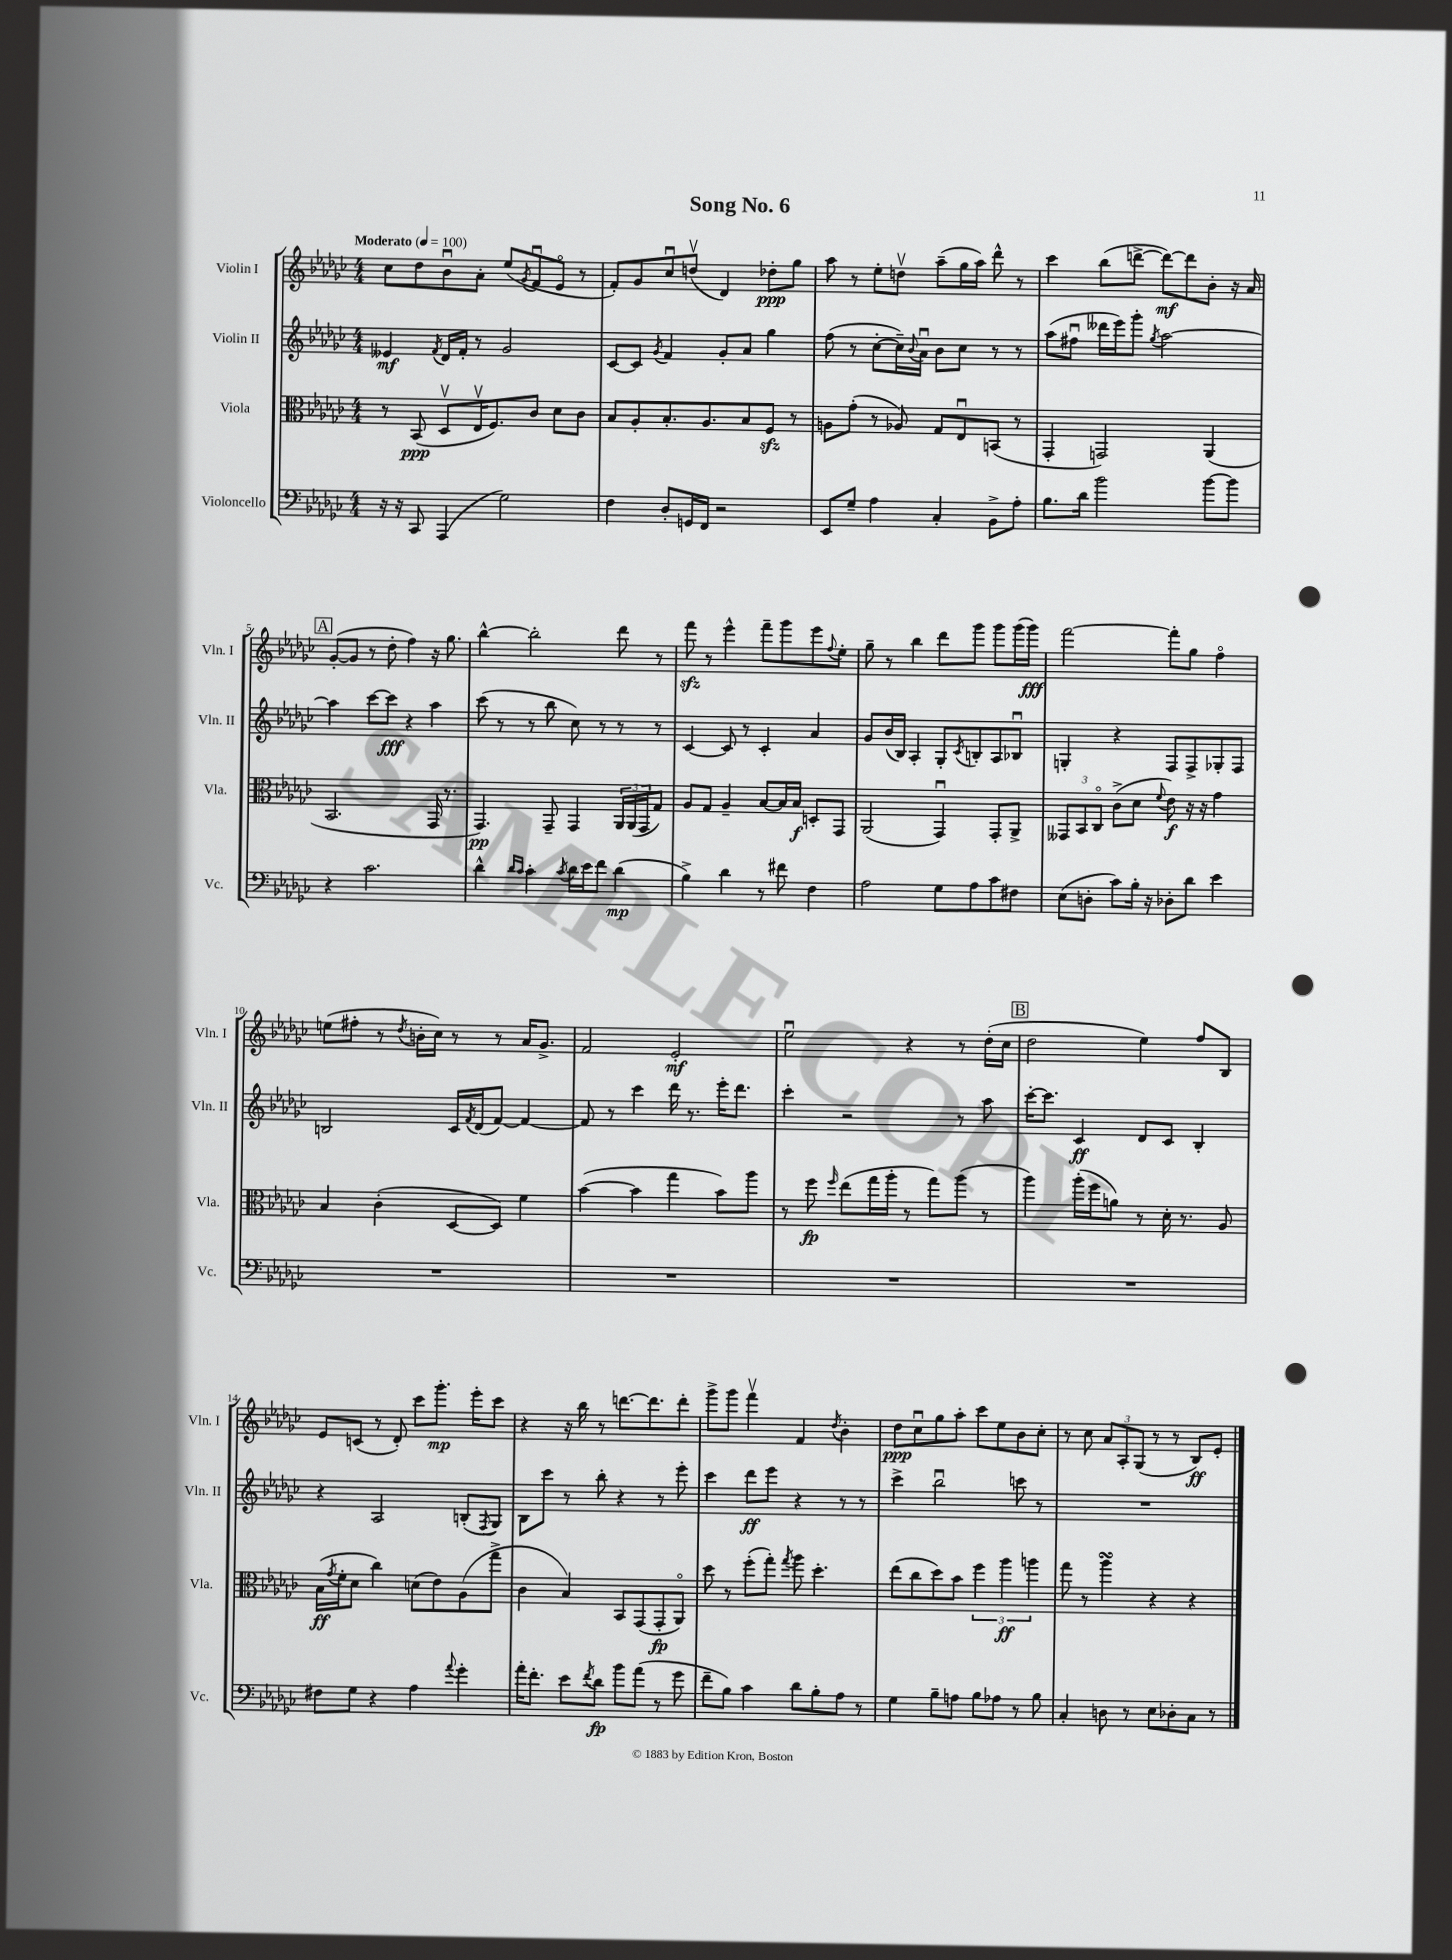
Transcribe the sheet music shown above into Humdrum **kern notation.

**kern	**dynam	**kern	**dynam	**kern	**dynam	**kern	**dynam
*part4	*part4	*part3	*part3	*part2	*part2	*part1	*part1
*staff4	*staff4	*staff3	*staff3	*staff2	*staff2	*staff1	*staff1
*I"Violoncello	*	*I"Viola	*	*I"Violin II	*	*I"Violin I	*
*I'Vc.	*	*I'Vla.	*	*I'Vln. II	*	*I'Vln. I	*
*clefF4	*	*clefC3	*	*clefG2	*	*clefG2	*
*k[b-e-a-d-g-c-]	*	*k[b-e-a-d-g-c-]	*	*k[b-e-a-d-g-c-]	*	*k[b-e-a-d-g-c-]	*
*M4/4	*	*M4/4	*	*M4/4	*	*M4/4	*
*MM100	*	*MM100	*	*MM100	*	*MM100	*
=1	=1	=1	=1	=1	=1	=1	=1
!	!	!	!	!	!	!LO:TX:a:B:t=Moderato	!
16r	.	8r	.	4e--X/	mf	8cc-\L	.
16r	.	.	.	.	.	.	.
8CC-/	.	(8BB-/	ppp	.	.	8dd-\	.
.	.	.	.	8qf/	.	.	.
(4AAA-/	.	8D-v/L	.	16d-/LL	.	8b-u\	.
.	.	.	.	16f'/JJ	.	.	.
.	.	16E-v/K	.	8r	.	8a-'\J	.
.	.	8.F/)	.	.	.	.	.
2G-\)	.	.	.	2g-/	.	(8ee-/L	.
.	.	.	.	.	.	8qg-/	.
.	.	8c-/J	.	.	.	8fu/	.
.	.	8d-\L	.	.	.	8e-/J	.
.	.	8c-\J	.	.	.	8r	.
=2	=2	=2	=2	=2	=2	=2	=2
4F\	.	8B-/L	.	[8c-/L	.	8f'/L)	.
.	.	8A-'/	.	8c-/J]	.	8g-/	.
.	.	.	.	8qg-/	.	.	.
8D-'/L	.	8.B-'/	.	4f/	.	8cc-u/	.
16GGn/L	.	.	.	.	.	(8ddnv/J	.
16FF/JJ	.	8.A-/	.	.	.	.	.
2r	.	.	.	8g-'/L	.	4d-/)	.
.	.	8B-/	.	8a-/J	.	.	.
.	.	8Fzz/J	.	4gg-\	.	8dd-X'\L	ppp
.	.	8r	.	.	.	8gg-\J	.
=3	=3	=3	=3	=3	=3	=3	=3
8EE-/L	.	8An\L	.	(8ff\	.	8aa-\	.
8G-~/J	.	(8g-'\J	.	8r	.	8r	.
4A-\	.	8r	.	[8cc-'\L	.	8ee-'\L	.
.	.	8A-X/)	.	16cc-~\L])	.	8ddnv\J	.
.	.	.	.	8qqb-/	.	.	.
.	.	.	.	16a-u\JJ	.	.	.
4C-'/	.	8G-/L	.	8b-\L	.	(8aa-~\L	.
.	.	8E-u/	.	8cc-\J	.	16gg-\L	.
.	.	.	.	.	.	16aa-\JJ)	.
8BB-^\L	.	(8BBn/J	.	8r	.	8ddd-^^\	.
8A-'\J	.	8r	.	8r	.	8r	.
=4	=4	=4	=4	=4	=4	=4	=4
8.B-\L	.	4GG-'/	.	(8aa-\L	.	4ccc-\	.
.	.	.	.	8ff#Xu\J	.	.	.
16d-\Jk	.	.	.	.	.	.	.
2b-\	.	2GGn/)	.	16ddd--X\LL	.	(8bb-\L	.
.	.	.	.	16eee-\J)	.	.	.
.	.	.	.	8ggg-'\J	.	[8dddn^\J	.
.	.	.	.	8qgg-/	.	.	.
.	.	.	.	[2aa-\	.	8ddd\L_)	mf
.	.	.	.	.	.	8ddd\]	.
[8b-\L	.	(4AA-/	.	.	.	8b-'\J	.
8b-\J]	.	.	.	.	.	16r	.
.	.	.	.	.	.	16a-/	.
!!LO:LB:g=z
!!LO:REH:place=s1:t=A
=5	=5	=5	=5	=5	=5	=5	=5
4r	.	2.BB-/	.	4aa-\]	.	([8g-'/L	.
.	.	.	.	.	.	8g-/J]	.
2.c-\	.	.	.	[8ccc-\L	.	8r	.
.	.	.	.	8ccc-\J]	fff	8dd-'\	.
.	.	.	.	4r	.	4ff\)	.
.	.	16GG-/	.	4aa-\	.	16r	.
.	.	8.r	.	.	.	8.gg-\	.
=6	=6	=6	=6	=6	=6	=6	=6
4d-^^\	.	4.GG-/)	pp	(8ccc-\	.	[4bb-^^\	.
.	.	.	.	8r	.	.	.
16qqd-/LL	.	.	.	.	.	.	.
16qqc-/JJ	.	.	.	.	.	.	.
4c-'\	.	.	.	8r	.	2bb-'\]	.
.	.	8GG-~/	.	8bb-\	.	.	.
8qc-/	.	.	.	.	.	.	.
16d-\LL	.	4GG-/	.	8cc-\)	.	.	.
16e-\J	.	.	.	.	.	.	.
8f\J	.	.	.	8r	.	.	.
(4d-\	mp	24AA-/LL	.	8r	.	8ddd-\	.
.	.	(24AA-/	.	.	.	.	.
.	.	24GG-/J	.	.	.	.	.
.	.	8G-/J)	.	8r	.	8r	.
=7	=7	=7	=7	=7	=7	=7	=7
4B-^\)	.	8A-/L	.	[4c-/	.	8fffzz\	.
.	.	8G-/J	.	.	.	8r	.
4d-\	.	4A-~/	.	8c-/]	.	4eee-^^\	.
.	.	.	.	8r	.	.	.
8r	.	[8B-/L	.	4c-'/	.	8fff~\L	.
8f#X\	.	16B-/L]	.	.	.	8ggg-\	.
.	.	16B-/JJ	f	.	.	.	.
4F\	.	8Dn'/L	.	4a-/	.	8eee-\	.
.	.	.	.	.	.	8qqff/	.
.	.	8GG-/J	.	.	.	8ee-'\J	.
=8	=8	=8	=8	=8	=8	=8	=8
2A-\	.	(2AA-/	.	8g-/L	.	8gg-~\	.
.	.	.	.	(16b-/L	.	8r	.
.	.	.	.	16B-/JJ)	.	.	.
.	.	.	.	4A-'/	.	4bb-\	.
8G-\L	.	4GG-u/)	.	8G-'/L	.	8ddd-\L	.
.	.	.	.	8qc-/	.	.	.
8A-\	.	.	.	8Bn'/	.	8ggg-\J	.
8c-\	.	8GG-'/L	.	8A-/	.	8ggg-\L	.
8F#X\J	.	8AA-^/J	.	8B-Xu/J	.	(16ggg-\L	.
.	.	.	.	.	.	16ggg-\JJ)	fff
=9	=9	=9	=9	=9	=9	=9	=9
(8E-\L	.	12GG--X/L	.	4Gn'/	.	[2fff\	.
.	.	12BB-/	.	.	.	.	.
8Dn'\J	.	.	.	.	.	.	.
.	.	12C-/J	.	.	.	.	.
8c-\L)	.	(8c-^\L	.	4r	.	.	.
16B-'\Jk	.	8d-\J	.	.	.	.	.
16r	.	.	.	.	.	.	.
.	.	8qqf/	.	.	.	.	.
8D-X'\L	.	8e-\)	f	8F/L	.	8fff'\L]	.
8d-\J	.	16r	.	8F^/	.	8gg-\J	.
.	.	16r	.	.	.	.	.
4e-\	.	4g-\	.	8G-X'/	.	4ff\	.
.	.	.	.	8F/J	.	.	.
!!LO:LB:g=z
=10	=10	=10	=10	=10	=10	=10	=10
1r	.	4B-/	.	2Bn/	.	(8een\L	.
.	.	.	.	.	.	8ff#X'\J	.
.	.	(4c-'\	.	.	.	8r	.
.	.	.	.	.	.	8qdd-/	.
.	.	.	.	.	.	16bn'\LL	.
.	.	.	.	.	.	16cc-\JJ)	.
.	.	[8D-/L	.	16c-/LL	.	8r	.
.	.	.	.	8qf/	.	.	.
.	.	.	.	(16d-/J	.	.	.
.	.	8D-/J])	.	[8f/J)	.	8r	.
.	.	4f\	.	4f/_	.	16a-/KL	.
.	.	.	.	.	.	8.g-^/J	.
=11	=11	=11	=11	=11	=11	=11	=11
1r	.	([4b-\	.	8f/]	.	2f/	.
.	.	.	.	8r	.	.	.
.	.	4b-\]	.	4ccc-\	.	.	.
.	.	4gg-\	.	16ddd-\	.	2e-'/	mf
.	.	.	.	8.r	.	.	.
.	.	8b-\L)	.	16eee-'\KL	.	.	.
.	.	.	.	8.ddd-\J	.	.	.
.	.	8aa-\J	.	.	.	.	.
=12	=12	=12	=12	=12	=12	=12	=12
1r	.	8r	.	4ccc-'\	.	2ee-u\	.
.	.	8ff\	fp	.	.	.	.
.	.	16qqff/	.	.	.	.	.
.	.	(8ee-\L	.	2r	.	.	.
.	.	16gg-\L	.	.	.	.	.
.	.	16aa-'\JJ	.	.	.	.	.
.	.	8r	.	.	.	4r	.
.	.	8gg-\L)	.	.	.	.	.
.	.	(8aa-\J	.	8r	.	8r	.
.	.	8r	.	8aa-\	.	(16dd-'\LL	.
.	.	.	.	.	.	16cc-\JJ	.
!!LO:REH:place=s1:t=B
=13	=13	=13	=13	=13	=13	=13	=13
1r	.	4aa-\)	.	[16ccc-'\KL	.	2dd-\	.
.	.	.	.	8.ccc-\J]	.	.	.
.	.	(16aa-'\LL	.	4c-/	ff	.	.
.	.	16ff\J	.	.	.	.	.
.	.	8an\J)	.	.	.	.	.
.	.	8r	.	8d-/L	.	4ee-\)	.
.	.	16d-'\	.	8c-/J	.	.	.
.	.	8.r	.	.	.	.	.
.	.	.	.	4B-'/	.	8ff/L	.
.	.	8A-/	.	.	.	8B-/J	.
!!LO:LB:g=z
=14	=14	=14	=14	=14	=14	=14	=14
8F#X\L	.	(16B-\LL	ff	4r	.	8e-/L	.
.	.	8qg-/	.	.	.	.	.
.	.	16f'\J	.	.	.	.	.
8G-\J	.	8d-\J	.	.	.	(8cn/J	.
4r	.	4cc-\)	.	2A-/	.	8r	.
.	.	.	.	.	.	8d-'/)	.
4A-\	.	(8dn\L	.	.	.	8ccc-\L	.
.	.	8e-\)	.	.	.	8.ggg-'\J	mp
8qqa-/	.	.	.	.	.	.	.
4g-'\	.	(8A-\	.	(8Bn'/L	.	.	.
.	.	.	.	.	.	16eee-'\KL	.
.	.	.	.	8qF/	.	.	.
.	.	8gg-^\J	.	8G-/J)	.	8ccc-\J	.
=15	=15	=15	=15	=15	=15	=15	=15
16a-'\KL	.	4c-\	.	8B-\L	.	4r	.
8.f'\J	.	.	.	.	.	.	.
.	.	.	.	8ccc-\J	.	.	.
8e-\L	.	4B-/)	.	8r	.	16r	.
.	.	.	.	.	.	16bb-\	.
8qf/	.	.	.	.	.	.	.
8d-\J	fp	.	.	8bb-'\	.	8r	.
8b-\L	.	8BB-/L	.	4r	.	[8.dddn\L	.
(8a-\J	.	(8GG-/	.	.	.	.	.
.	.	.	.	.	.	8.ddd\]	.
8r	.	8GG-'/	fp	8r	.	.	.
8g-\	.	8AA-/J)	.	8eee-'\	.	8ddd'\J	.
=16	=16	=16	=16	=16	=16	=16	=16
8f~\L	.	8dd-\	.	4ccc-\	.	8ggg-^\L	.
8B-\J)	.	8r	.	.	.	8ggg-\J	.
4c-\	.	(8ff'\L	.	8ddd-\L	ff	4fffv\	.
.	.	8gg-'\J)	.	8eee-\J	.	.	.
.	.	8qgg-/	.	.	.	.	.
8d-\L	.	8aa-\	.	4r	.	4f/	.
8B-'\	.	4.dd-'\	.	.	.	.	.
.	.	.	.	.	.	8qdd-/	.
8A-\J	.	.	.	8r	.	4b-'\	.
8r	.	.	.	8r	.	.	.
=17	=17	=17	=17	=17	=17	=17	=17
4G-\	.	(8ee-\L	.	4ccc-^\	.	8dd-\L	ppp
.	.	8cc-\	.	.	.	8cc-u\	.
8B-~\L	.	8dd-\)	.	2bb-u\	.	8gg-\	.
8An\J	.	8b-\J	.	.	.	8aa-'\J	.
8B-\L	.	6ff\	.	.	.	8ccc-\L	.
8A-X\J	.	.	.	.	.	8ee-\	.
.	.	6aa-\	ff	.	.	.	.
8r	.	.	.	8cccn\	.	8b-\	.
.	.	6aan\	.	.	.	.	.
8B-\	.	.	.	8r	.	8cc-'\J	.
=18	=18	=18	=18	=18	=18	=18	=18
4C-'/	.	8gg-\	.	1r	.	8r	.
.	.	8r	.	.	.	8cc-\	.
8Dn\	.	4aa-sSSS\	.	.	.	12a-/L	.
.	.	.	.	.	.	12A-'/	.
8r	.	.	.	.	.	.	.
.	.	.	.	.	.	(12G-/J	.
8E-\L	.	4r	.	.	.	8r	.
8D-X'\	.	.	.	.	.	8r	.
8C-\J	.	4r	.	.	.	8B-/L)	ff
8r	.	.	.	.	.	8e-'/J	.
==	==	==	==	==	==	==	==
*-	*-	*-	*-	*-	*-	*-	*-
